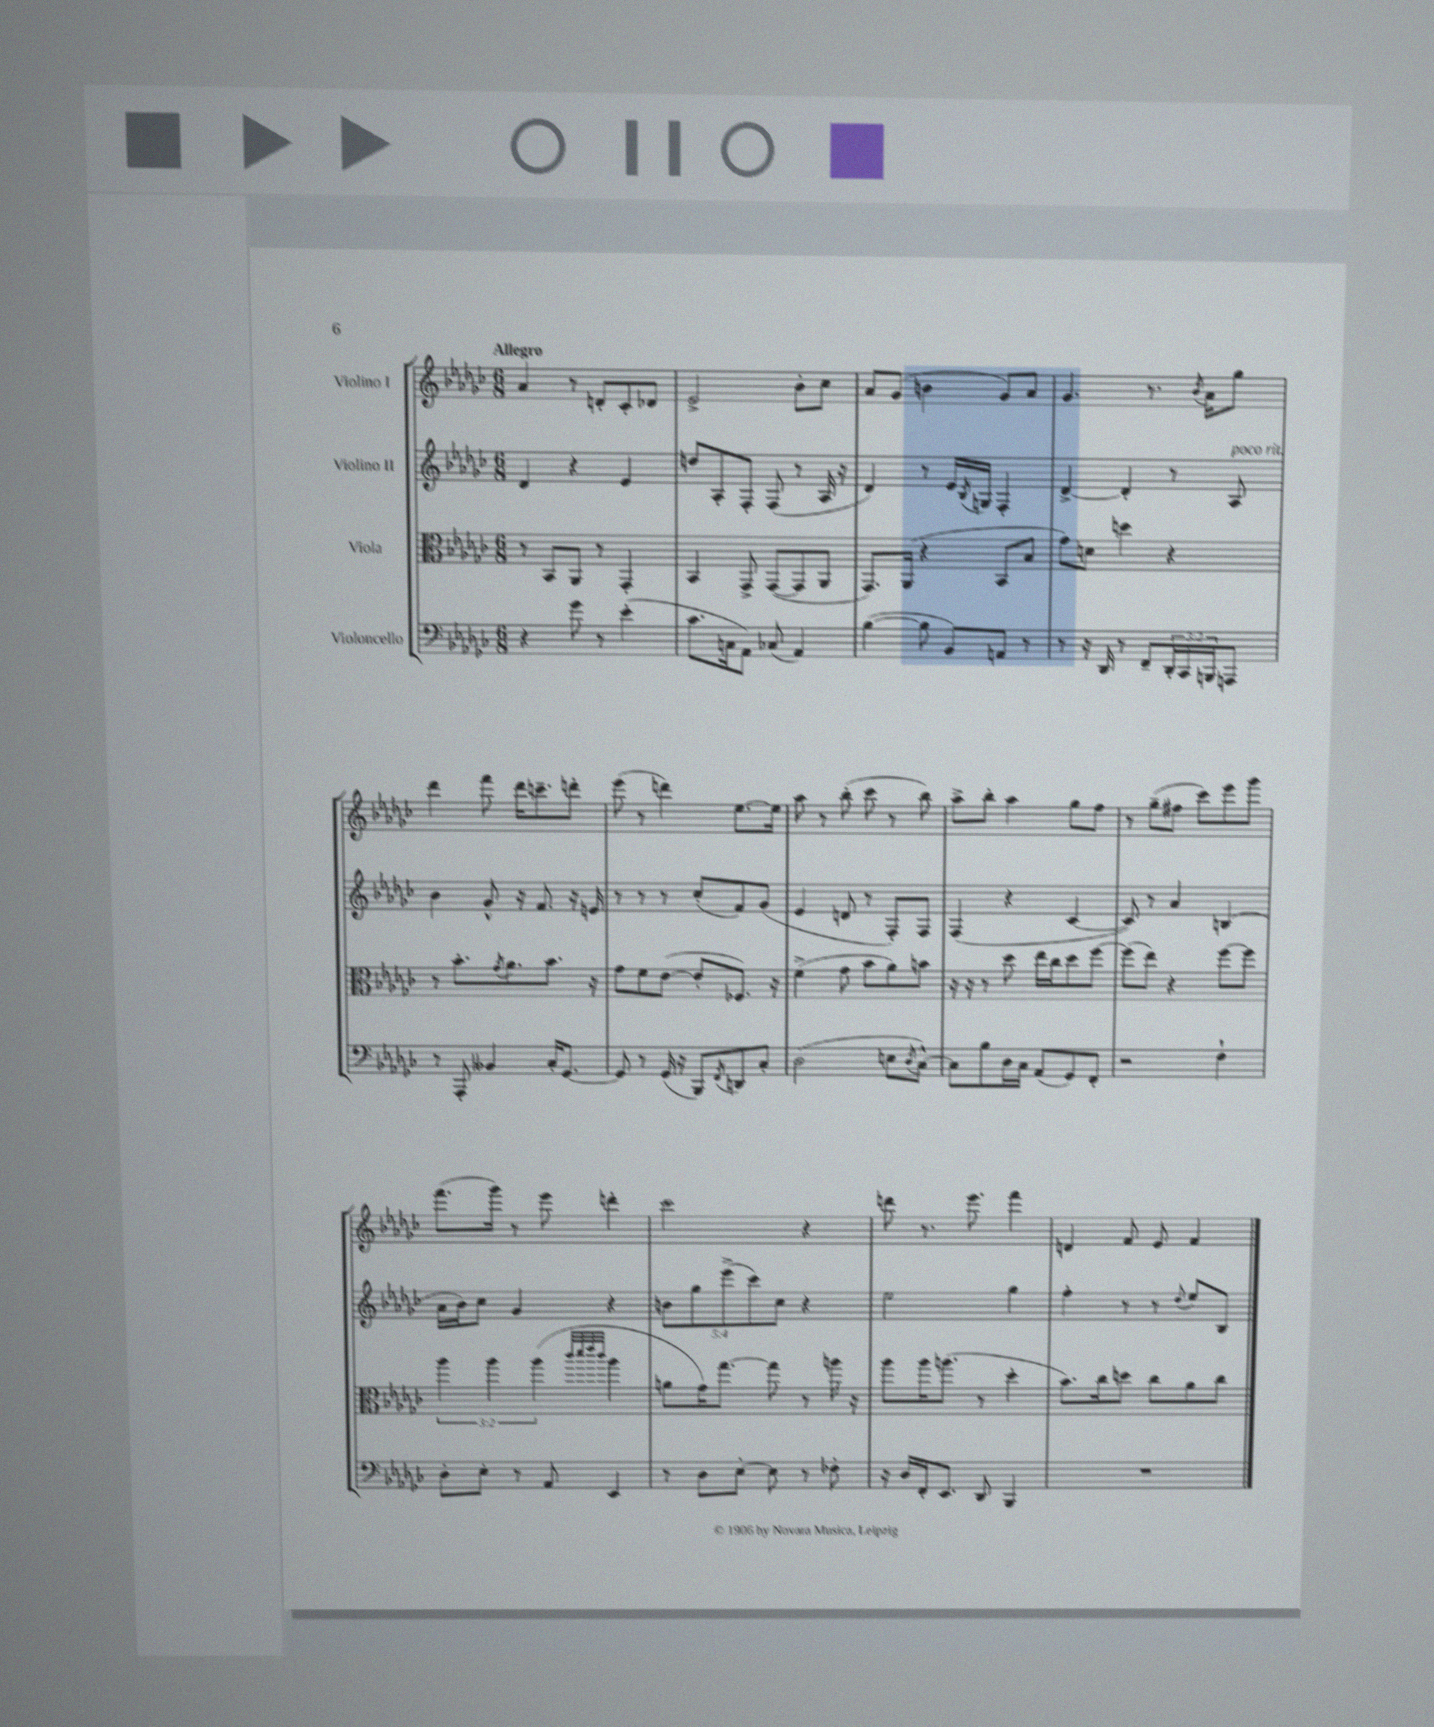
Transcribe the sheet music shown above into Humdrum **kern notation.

**kern	**kern	**kern	**kern
*part4	*part3	*part2	*part1
*staff4	*staff3	*staff2	*staff1
*I"Violoncello	*I"Viola	*I"Violino II	*I"Violino I
*clefF4	*clefC3	*clefG2	*clefG2
*k[b-e-a-d-g-c-]	*k[b-e-a-d-g-c-]	*k[b-e-a-d-g-c-]	*k[b-e-a-d-g-c-]
*M6/8	*M6/8	*M6/8	*M6/8
=1	=1	=1	=1
!	!	!	!LO:TX:a:B:t=Allegro
4r	8r	4d-/	4a-/
.	8BB-/L	.	.
8g-\	8AA-/J	4r	8r
8r	8r	.	8dn'/L
(4e-'\	4GG-'/	4e-/	8c-'/
.	.	.	8d-X/J
=2	=2	=2	=2
8.c-\L	4BB-/	8ddn/L	2e-^/
.	.	8A-'/	.
16Cn\k	.	.	.
8AA-\J)	8GG-^/	8F'/J	.
(8C-X/	([8GG-/L	(8F/	.
4AA-/)	8GG-/]	8r	8b-'\L
.	8AA-/J	16A-/	8cc-\J
.	.	16r	.
=3	=3	=3	=3
([4B-\	8.GG-/L)	4d-/)	8a-/L
.	.	.	(8g-/J
.	(16AA-/Jk	.	.
8B-\]	4r	8r	4bn\
8BB-/L)	.	16e-/LL	.
.	.	8qB-/	.
.	.	16Gn/JJ	.
8AAn/J	8BB-/L	4F'/	8g-/L)
8r	8B-/J	.	8a-/J
=4	=4	=4	=4
8r	8g-\L)	[4d-^/	4.g-/
16r	8dn\J	.	.
16DD-/	.	.	.
8r	4ddn\	4d-'/]	.
8FF~/L	.	.	8.r
24DD-'/L	4r	8r	.
24CC-/	.	.	.
.	.	.	8qb-/
.	.	.	16a-\KL
24BBBn/J	.	.	.
!	!	!LO:TX:a:i:t=poco rit.	!
8AAAn/J	.	8A-/	8gg-\J
!!LO:LB:g=z
=5	=5	=5	=5
8r	8r	4b-\	4ddd-\
8AAA-'/	8.b-'\L	.	.
4BB--X/	.	8g-^^/	8fff\
.	8qg-/	.	.
.	8.a-\	.	.
.	.	16r	16ddd-\KL
.	.	8.f/	8.cccn~\
16C-'/KL	8.b-\J	.	.
[8.GG-/J	.	.	.
.	.	16r	8dddn'\J
.	16r	16en/	.
=6	=6	=6	=6
8GG-/]	8g-\L	8r	(8eee-\
8r	8f\	8r	8r
(16GG-/	([8e-\J	8r	4dddn\)
16r	.	.	.
8BBB-/L)	8e-'/L]	(8cc-'/L	.
8qFF/	.	.	.
8DDn/	8.F-X/J)	8f/)	[8.ee-\L
8C-'/J	.	(8g-/J	.
.	16r	.	16ee-\Jk]
=7	=7	=7	=7
(2D-\	(4f^\	4e-/	8aa-\
.	.	.	8r
.	8g-\	8dn/	(8bb-'\
.	8b-\L	8r	8ccc-\
8En\L	8a-\)	8F'/L)	8r
8qD-/	.	.	.
[8C-^^\J)	8bn\J	8F/J	8bb-\)
=8	=8	=8	=8
8C-\L]	16r	(4F/	8aa-^\L
.	16r	.	.
8B-\	8r	.	8bb-'\J
16D-\L	8dd-\	4r	4aa-\
16C-\JJ	.	.	.
(8AA-/L	16ee-\LL	.	.
.	16cc-\J	.	.
8GG-/)	8dd-\	[4c-/	8gg-\L
8FF'/J	[8ff\J	.	8ff\J
=9	=9	=9	=9
2r	(8ff\L]	8c-/])	8r
.	8ee-\J)	8r	(8gg-~\L
.	4r	4a-/	8ff#X\J
.	.	.	8ccc-\L)
4F`\	[8ff\L	(4Bn/	8eee-\
.	8ff\J]	.	8ggg-\J
!!LO:LB:g=z
=10	=10	=10	=10
8D-'\L	6aa-\	16a-\LL	(8.fff\L
.	.	16b-\J)	.
8E-'\J	.	8cc-\J	.
.	6aa-\	.	.
.	.	.	16ggg-\Jk)
8r	.	4g-/	8r
.	(6aa-\	.	.
8AA-/	.	.	8eee-\
.	32qqccc-/LLL	.	.
.	32qqddd-/	.	.
.	32qqeee-/	.	.
.	32qqccc-/JJJ	.	.
4EE-/	4aa-\	4r	4dddn'\
=11	=11	=11	=11
8r	8an\L	10bn\L	2ccc-\
.	.	10gg-\	.
8D-\L	16g-\K)	.	.
.	[8.gg-\J	.	.
.	.	(10eee-^\	.
[8E-'\J	.	.	.
.	.	10ccc-\)	.
8E-\]	8gg-\]	.	.
.	.	10cc-\J	.
8r	8r	4r	4r
8F-X'\	16aan\	.	.
.	16r	.	.
=12	=12	=12	=12
16r	8aa-\L	2ee-\	8dddn\
16D-/LL	.	.	.
16FF'/J	16aa-\K	.	8.r
8.EE-/J	(8.aan\J	.	.
.	.	.	8.eee-\
8DD-/	8r	.	.
4BBB-/	4dd-'\	4gg-\	4fff\
=13	=13	=13	=13
2.r	8.b-\L)	4ff'\	4dn/
.	16cc-\k	.	.
.	8ddn\J	8r	8f/
.	8cc-\L	8r	8e-/
.	.	8qqdd-/	.
.	8a-\	8ee-/L	4f/
.	8cc-\J	8B-/J	.
==	==	==	==
*-	*-	*-	*-
